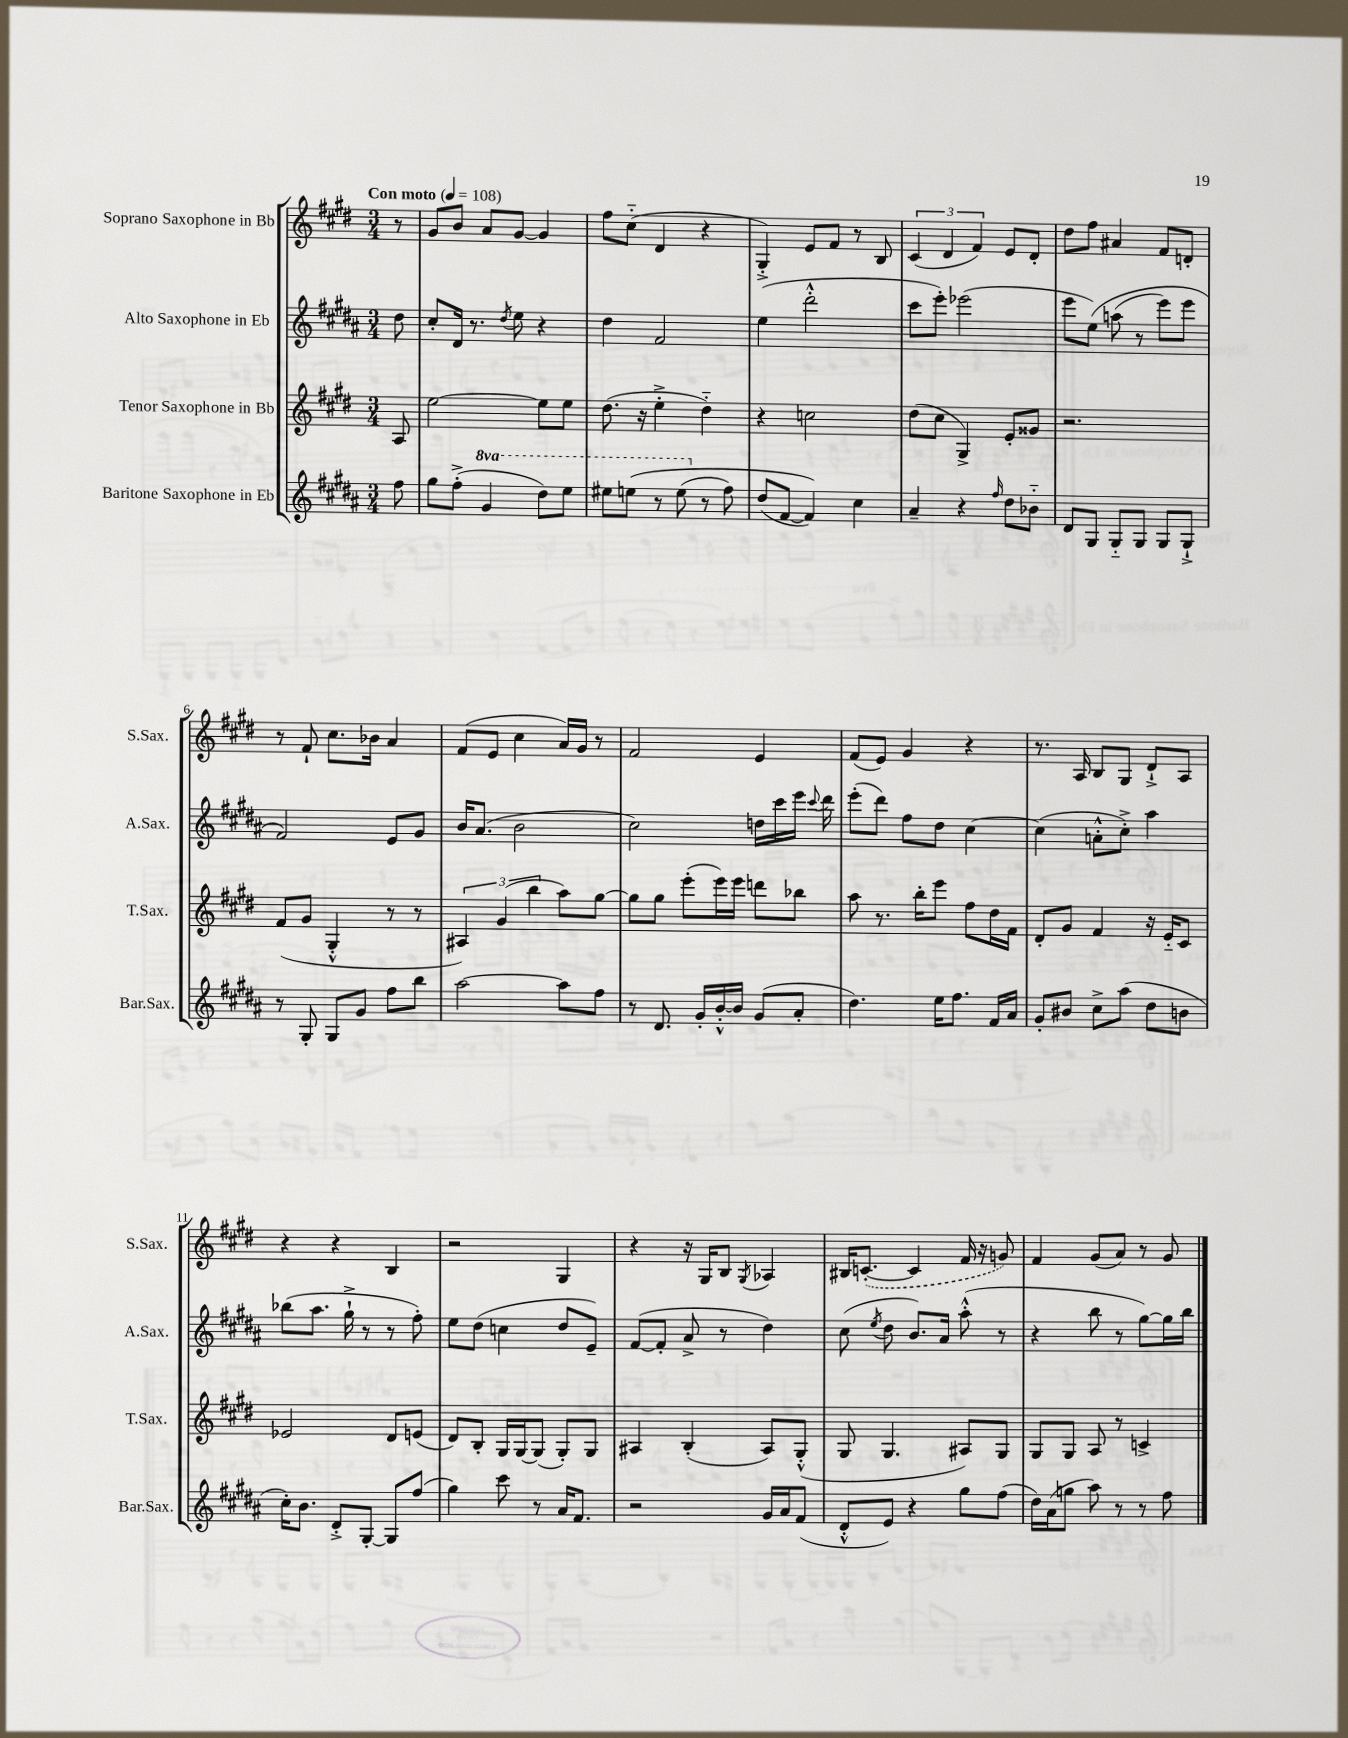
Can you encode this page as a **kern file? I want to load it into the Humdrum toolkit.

**kern	**kern	**kern	**kern
*staff4	*staff3	*staff2	*staff1
*clefG2	*clefG2	*clefG2	*clefG2
*k[f#c#g#d#a#]	*k[f#c#g#d#]	*k[f#c#g#d#a#]	*k[f#c#g#d#]
*M3/4	*M3/4	*M3/4	*M3/4
*MM108	*MM108	*MM108	*MM108
8ff#	8A	8dd#	8r
=	=	=	=
8gg#	[2ee	8cc#'	8g#
(8ff#'^	.	16d#	8b
.	.	8.r	.
4gg#	.	.	8a
.	.	8qdd#	.
.	.	8ee	[8g#
8ddd#)	8ee]	4r	4g#]
8eee	8ee	.	.
=	=	=	=
8eee#	(8.dd#	4dd#	8ff#
&(8eee	.	.	(8cc#'~
.	16r	.	.
8r	4ee'^	2f#	4d#
(8eee	.	.	.
8r	4dd#'~)	.	4r
8ff#)	.	.	.
=	=	=	=
(8dd#	4r	(4ee	4G#'^)
[8f#	.	.	.
4f#])&)	2cc	2ddd#'^^	8e
.	.	.	8f#
4cc#	.	.	8r
.	.	.	8B
=	=	=	=
4a#~	(8dd#	8ccc#	(6c#
.	8cc#	8eee')	.
.	.	.	6d#
4r	4G#^)	(2eee-	.
.	.	.	6f#)
16qqff#	.	.	.
8dd#	8e'	.	8e
8b-'~	8g##	.	8d#'
=	=	=	=
8d#	2.r	8eee	8dd#
8G#	.	&(8ee)	8ff#
8G#'~	.	(8aa	4a#
8G#	.	8r	.
8G#	.	8eee)	8f#
8G#`^	.	8eee	8d'
=	=	=	=
8r	(8f#	2f#&)	8r
8G#'	8g#	.	8f#`
8G#	4G#'^^	.	8.cc#
8g#	.	.	.
.	.	.	16b-
8ff#	8r	8e	4a
8bb	8r	8g#	.
=	=	=	=
[2aa#	6A#)	16b	(8f#
.	.	(8.a#	.
.	.	.	8e
.	(6g#	.	.
.	.	2b	4cc#
.	6bb	.	.
8aa#]	8aa)	.	16a)
.	.	.	16g#
8ff#	[8gg#	.	8r
=	=	=	=
8r	8gg#]	2cc#)	2f#
8.d#	8gg#	.	.
.	(8eee'	.	.
16g#'	.	.	.
[16b'^^	16eee)	.	.
16b]	16eee	.	.
(8g#	8ddd	16dd	4e
.	.	16ccc#	.
8a#'	8bb-	16eee	.
.	.	8qqccc#	.
.	.	16ddd#	.
=	=	=	=
4.dd#)	8aa	(8eee'	(8f#
.	8.r	8ddd#)	8e)
.	.	8ff#	4g#
.	16bb'	.	.
16ee	8eee	8dd#	.
8.ff#	.	.	.
.	8ff#	[4cc#	4r
16f#	16dd#	.	.
16a#	16f#	.	.
=	=	=	=
8g#'	8d#'	(4cc#]	8.r
8b#	8g#	.	.
.	.	.	16A
8cc#^	4f#	8a'^^	8B
(8aa#	.	8cc#'^)	8G#
8dd#	16r	4aa#	8d#`^
.	16e'~	.	.
8b	8c#	.	8A
=	=	=	=
16cc#')	2e-	(8bb-	4r
8.b	.	.	.
.	.	8.aa#	.
8d#'^	.	.	4r
.	.	16gg#`^	.
[8G#'	.	8r	.
8G#]	8d#	8r	4B
(8ff#	(8e	8ff#')	.
=	=	=	=
4gg#)	8d#)	8ee	2r
.	8B'	(8dd#	.
8ccc#	16G#	4cc	.
.	[16G#	.	.
8r	(8G#]	.	.
16a#	8G#')	8dd#	4G#
8.f#	.	.	.
.	8G#	8e~)	.
=	=	=	=
2r	4A#	([8f#	4r
.	.	8f#']	.
.	(4B'	8a#^	16r
.	.	.	16G#
.	.	8r	8B
.	.	.	8qG#
16g#	8A#)	4dd#)	4A-
16a#	.	.	.
(8f#	(8G#'^^	.	.
=	=	=	=
8d#'^^	8G#	(8cc#	16B#
.	.	.	([8.c'
.	.	8qee	.
8e)	4.G#	8dd#	.
4r	.	8.b)	4c]
.	.	16a#	.
8gg#	8A#)	(8aa#'^^	16f#
.	.	.	16r
(8ff#	8G#	8r	8g)
=	=	=	=
16dd#)	8G#	4r	4f#
(16a#	.	.	.
8gg	8G#	.	.
8aa#)	8A	8bb	(8g#
8r	8r	8r	8a)
8r	4c^	[8gg#)	8r
8ff#	.	16gg#]	8g#
.	.	16bb	.
==	==	==	==
*-	*-	*-	*-
